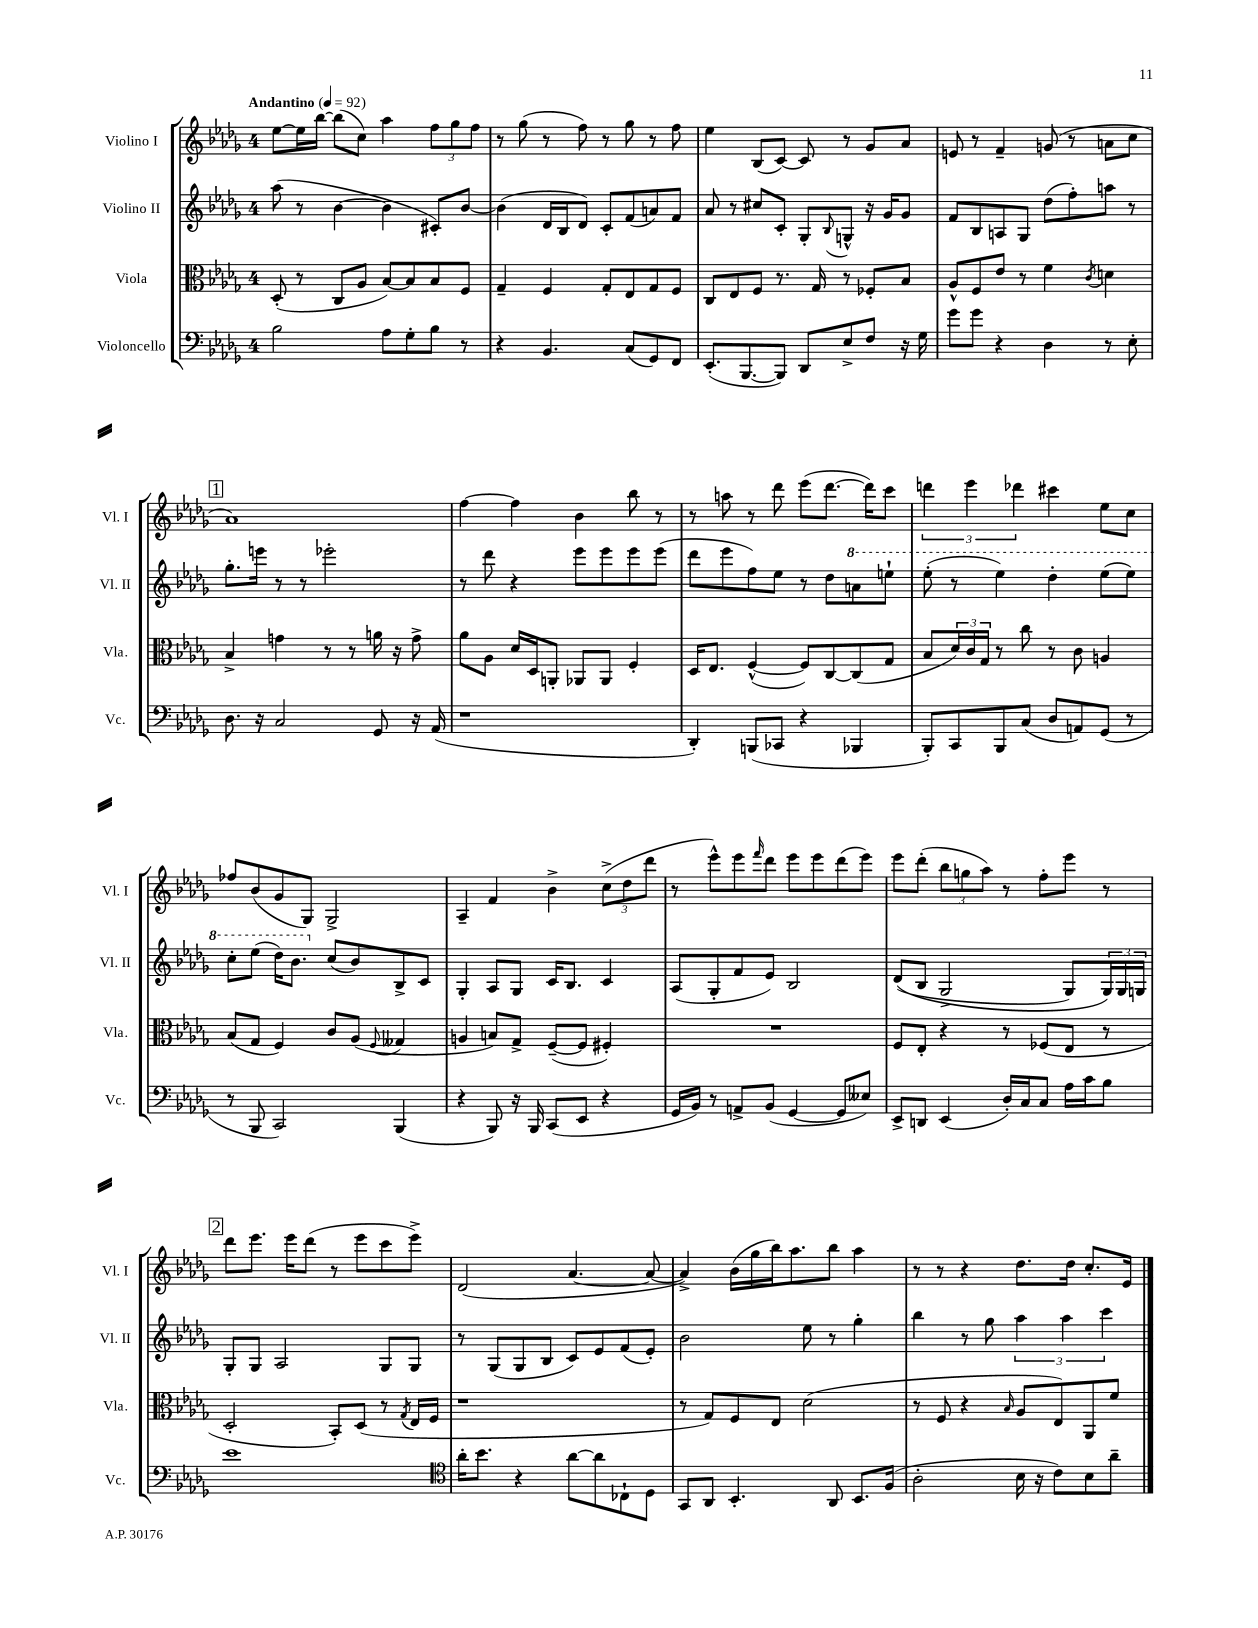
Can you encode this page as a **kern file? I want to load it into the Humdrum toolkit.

**kern	**kern	**kern	**kern
*staff4	*staff3	*staff2	*staff1
*clefF4	*clefC3	*clefG2	*clefG2
*k[b-e-a-d-g-]	*k[b-e-a-d-g-]	*k[b-e-a-d-g-]	*k[b-e-a-d-g-]
*M4/4	*M4/4	*M4/4	*M4/4
*MM92	*MM92	*MM92	*MM92
2B-	(8D-'	(8aa-	[8ee-
.	8r	8r	16ee-]
.	.	.	[16bb-
.	8C	[4b-	(8bb-]
.	8A-	.	8cc)
8A-	[8B-)	4b-]	4aa-
8G-'	8B-]	.	.
8B-	8B-	8c#')	12ff
.	.	.	12gg-
8r	8F	[8b-	.
.	.	.	12ff
=	=	=	=
4r	4G-~	(4b-]	8r
.	.	.	(8gg-
4.BB-	4F	16d-	8r
.	.	16B-	.
.	.	8d-)	8ff)
.	8G-'	8c'	8r
(8C	8E-	(8f	8gg-
8GG-)	8G-	8a)	8r
8FF	8F	8f	8ff
=	=	=	=
(8.EE-'	8C	8a-	4ee-
.	8E-	8r	.
[8.BBB-	.	.	.
.	8F	8cc#	(8B-
8BBB-])	8.r	8c'	[8c)
8DD-	.	8G-'	8c]
.	16G-	.	.
.	.	8qqB-	.
8E-^	8r	8G^^	8r
8F	8F-'	16r	8g-
.	.	16g-	.
16r	8B-	8g-	8a-
16G-	.	.	.
=	=	=	=
8g-	8A-^^	8f	8e
8g-	8F	8B-	8r
4r	8e-	8A	4f~
.	8r	8G-	.
4D-	4f	(8dd-	(8g
.	.	8ff')	8r
.	8qc	.	.
8r	4d	8aa	8a
8E-'	.	8r	8cc
=	=	=	=
8.D-	4B-^	8.gg-'	1a-)
16r	.	16eee	.
2C	4g	8r	.
.	.	8r	.
.	8r	2eee-'	.
.	8r	.	.
8GG-	16a	.	.
.	16r	.	.
16r	8g^	.	.
(16AA-	.	.	.
=	=	=	=
1r	8a-	8r	[4ff
.	8A-	8ddd-	.
.	16d-	4r	4ff]
.	16D-	.	.
.	8AA'	.	.
.	8AA-	8eee-	4b-
.	8AA-	8eee-	.
.	4F'	8eee-	8bb-
.	.	(8eee-	8r
=	=	=	=
4DD-')	16D-	8ddd-	8r
.	8.E-	.	.
.	.	8eee-	8aa
(8BBB	([4F^^	8ff)	8r
8CC-	.	8ee-	8ddd-
4r	8F])	8r	(8eee-
.	[8C	8dd-	[8.ddd-
4BBB-	(8C]	8aa	.
.	.	.	16ddd-])
.	8G-	8eee`	8ccc
=	=	=	=
8BBB-')	8B-	(8eee-'	6ddd
8CC	24d-)	8r	.
.	24c	.	6eee-
.	24G-	.	.
8BBB-	8r	4eee-)	.
.	.	.	6ddd-
(8C	8cc	.	.
8D-	8r	4ddd-'	4ccc#
8AA)	8c	.	.
(8GG-	4A	(8eee-	8ee-
8r	.	8eee-)	8cc
=	=	=	=
8r	(8B-	8ccc'	8ff-
8BBB-	8G-	(8eee-	(8b-
2CC)	4F)	16ddd-)	8g-
.	.	8.bb-	.
.	.	.	8G-)
.	8c	(8cc	2G-^
.	(8A-	8b-)	.
.	8qqF	.	.
(4BBB-	4G--	8B-^	.
.	.	8c	.
=	=	=	=
4r	4A	4G-'	4A-~
8BBB-)	8B)	8A-	4f
16r	8G-^	8G-	.
16BBB-	.	.	.
(8CC	([8F~	16c	4b-^
.	.	8.B-	.
8EE-	8F]	.	.
4r	4F#')	4c	(12cc^
.	.	.	12dd-
.	.	.	12ddd-
=	=	=	=
16GG-	1r	(8A-	8r
16BB-)	.	.	.
8r	.	8G-'	8eee-^^)
8AA^	.	8f	8eee-
.	.	.	16qqfff
(8BB-	.	8e-)	8ddd-
[4GG-	.	2B-	8eee-
.	.	.	8eee-
8GG-]	.	.	(8ddd-
8E--)	.	.	8eee-)
=	=	=	=
8EE-^	8F	&((8d-	8eee-
8DD	8E-'	8B-	(8ddd-'
(4EE-	4r	2G-^	12bb-
.	.	.	12gg
.	.	.	12aa-)
16D-')	8r	.	8r
16C	.	.	.
8C	(8F-	.	8ff'
16A-	8E-	8G-)	8eee-
16c	.	.	.
8B-	8r	24G-&)	8r
.	.	24G-	.
.	.	24G	.
=	=	=	=
1e-	2D-'	8G-'	8ddd-
.	.	8G-	8.eee-
.	.	2A-	.
.	.	.	16eee-
.	.	.	(8ddd-
.	8BB-')	.	8r
.	(8D-	.	8eee-
.	8r	8G-	8ccc
.	8qG-	.	.
.	16E-	8G-	8eee-^)
.	16F	.	.
=	=	=	=
*clefC4	*	*	*
16a-'	1r	8r	(2d-
8.b-	.	.	.
.	.	(8G-	.
4r	.	8G-	.
.	.	8B-	.
[8a-	.	8c)	[4.a-
8a-]	.	8e-	.
8C-`	.	(8f	.
8D-	.	8e-')	8a-_
=	=	=	=
8GG-	8r	2b-	4a-^])
8AA-	8G-)	.	.
4.BB-'	8F	.	(16b-
.	.	.	16gg-
.	8E-	.	16bb-)
.	.	.	8.aa-
.	(2d-	8ee-	.
8AA-	.	8r	8bb-
8.BB-	.	4gg-'	4aa-
(16F	.	.	.
=	=	=	=
2A-'	8r	4bb-	8r
.	8F	.	8r
.	4r	8r	4r
.	.	8gg-	.
.	16qqB-	.	.
16B-	8A-	6aa-	8.dd-
16r	.	.	.
8c)	8E-)	.	.
.	.	6aa-	.
.	.	.	16dd-
8B-	8AA-	.	8.cc'
.	.	6ccc	.
8a-~	8f	.	.
.	.	.	16e-
==	==	==	==
*-	*-	*-	*-
